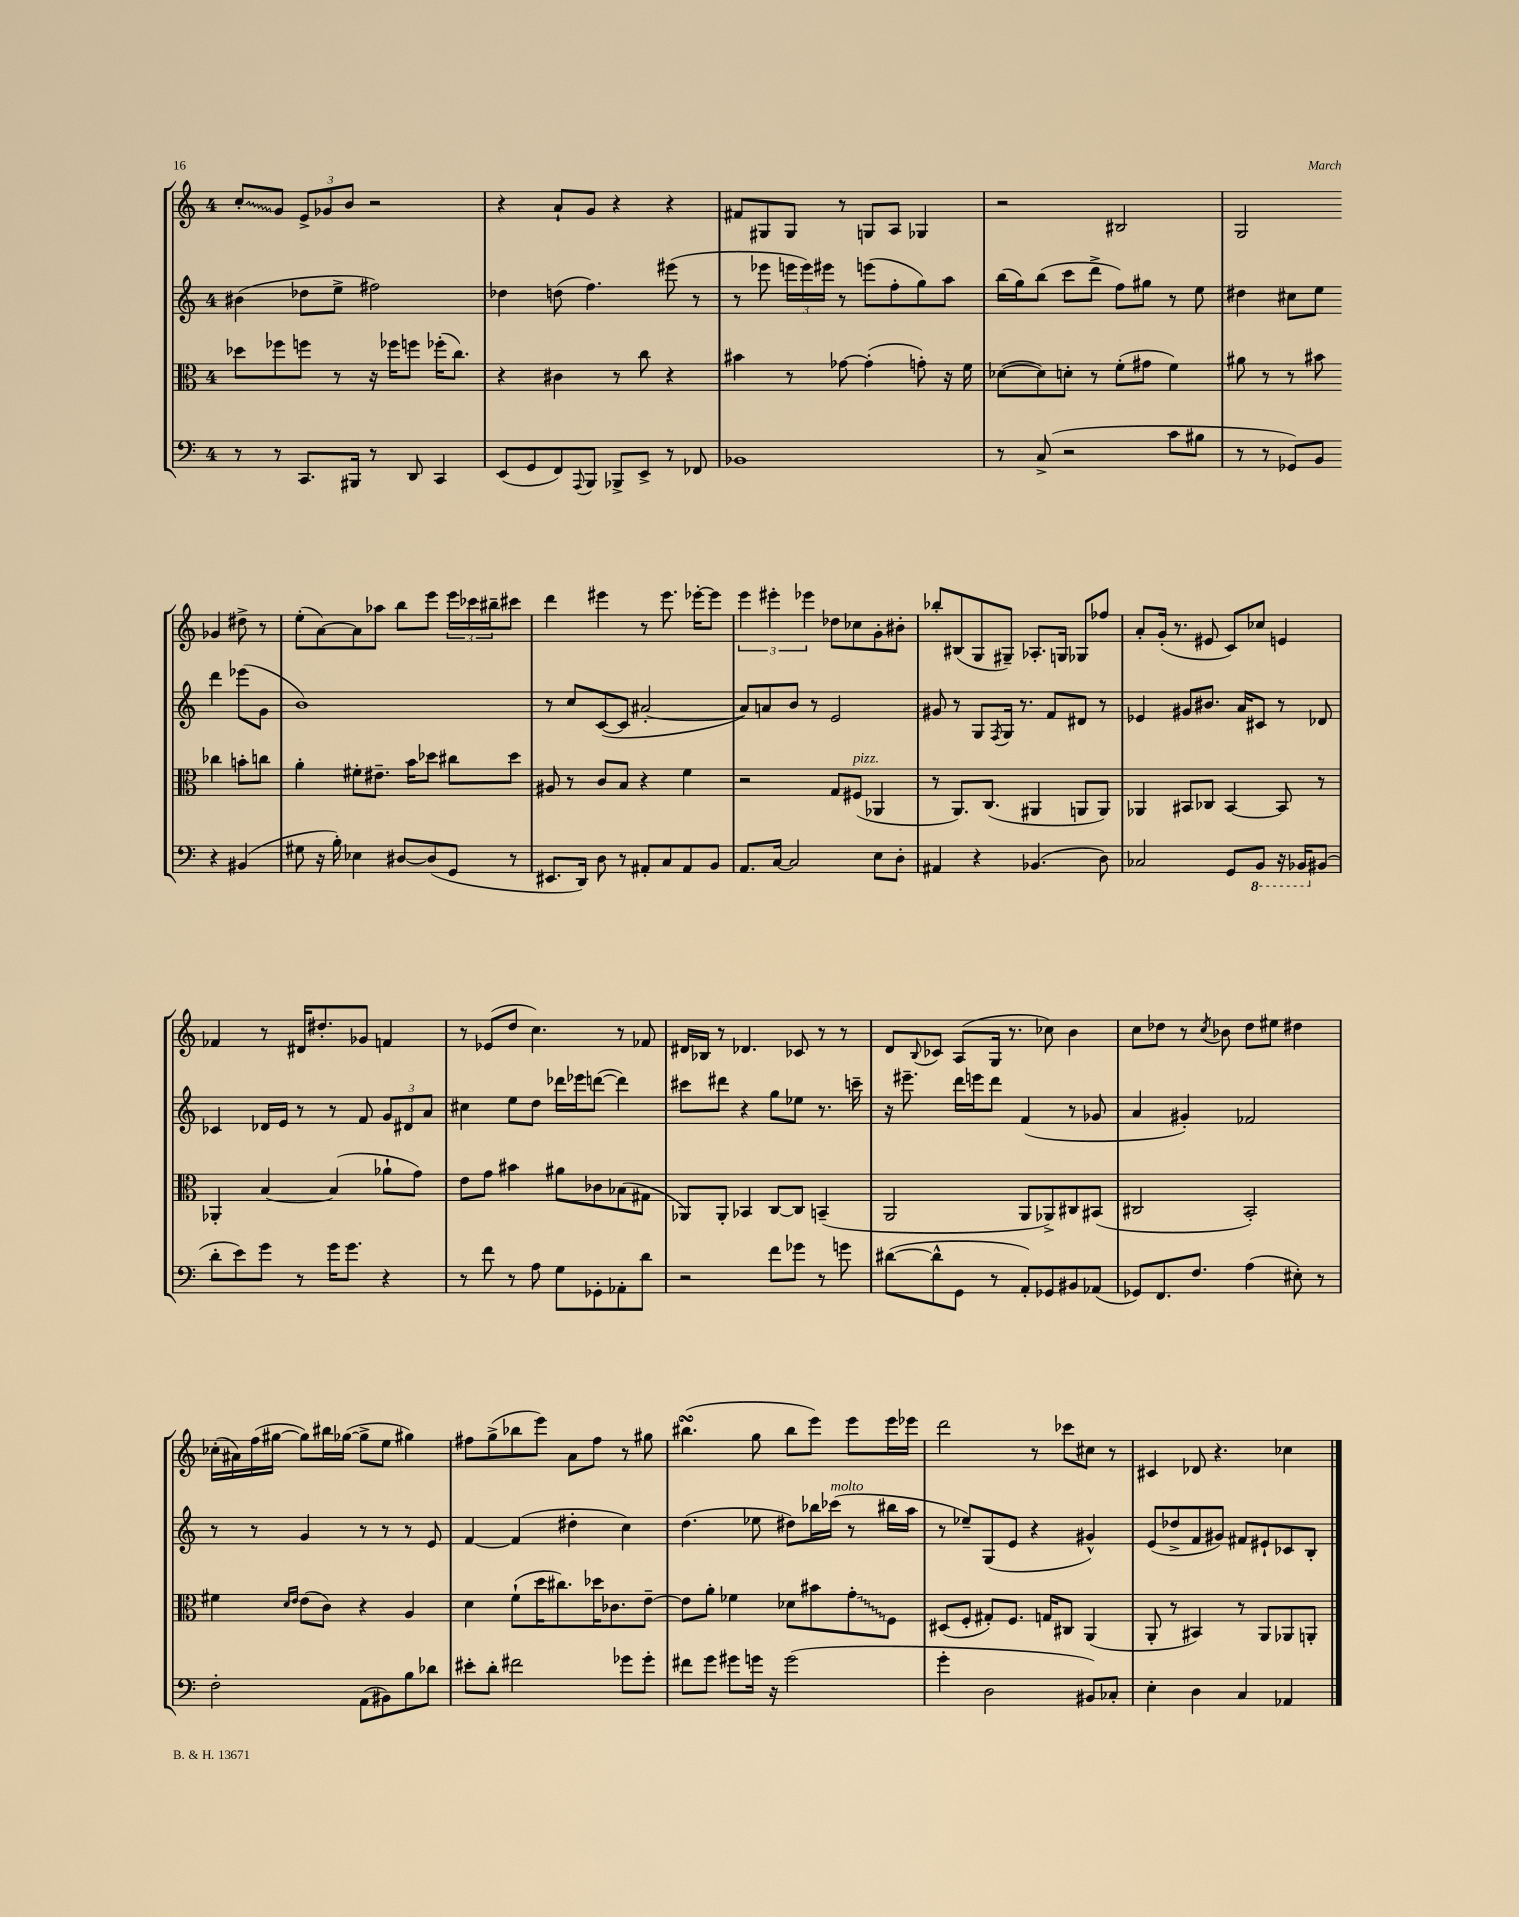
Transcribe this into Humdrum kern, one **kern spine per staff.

**kern	**kern	**kern	**kern
*staff4	*staff3	*staff2	*staff1
*clefF4	*clefC3	*clefG2	*clefG2
*k[]	*k[]	*k[]	*k[]
*M4/4	*M4/4	*M4/4	*M4/4
8r	8dd-\L	(4b#\	8cc'/L
8r	8ff-\	.	8g/J
8.CC/L	8ff\J	8dd-\L	12e^/L
.	.	.	12g-/
.	8r	8ee^\J	.
.	.	.	12b/J
16BBB#/Jk	.	.	.
8r	16r	2ff#\)	2r
.	16ff-\LK	.	.
8DD/	8ff\J	.	.
4CC/	(16ff-'\LK	.	.
.	8.cc\J)	.	.
=	=	=	=
(8EE/L	4r	4dd-\	4r
8GG/	.	.	.
8FF/)	4c#\	(8dd\	8a`/L
8qqAAA/	.	.	.
8BBB/J	.	4.ff\)	8g/J
8BBB-^/L	8r	.	4r
8EE^/J	8cc\	.	.
8r	4r	(8eee#\	4r
8FF-/	.	8r	.
=	=	=	=
1BB-	4b#\	8r	8f#/L
.	.	8eee-\	8G#/
.	8r	24eee\LL	8G#/J
.	.	24eee\)	.
.	.	24eee#\JJ	.
.	[8g-\	8r	8r
.	(4g-'\]	(8eee\L	8G/L
.	.	8ff'\	8A/J
.	8g'\)	8gg\)	4G-/
.	16r	8aa\J	.
.	16f\	.	.
=	=	=	=
8r	([8d-\L	(16bb\LL	2r
.	.	16gg\J)	.
(8C^/	8d-\])	(8bb\J	.
2r	8d'\J	8ccc\L	.
.	8r	8ddd^\J	.
.	(8f'\L	8ff\L)	2B#/
.	8g#\J	8gg#\J	.
8c\L	4f\)	8r	.
8B#\J	.	8ee\	.
=	=	=	=
8r	8a#\	4dd#\	2G/
8r	8r	.	.
8GG-/L)	8r	8cc#\L	.
8BB/J	8b#\	8ee\J	.
4r	4cc-\	4ddd\	4g-/
(4BB#/	8b'\L	(8eee-\L	8dd#^\
.	8cc\J	8g\J	8r
=	=	=	=
8G#\	4a'\	1b)	(8ee'\L
16r	.	.	[8a\)
16B'\)	.	.	.
4E-\	8f#'\L	.	8a\]
.	8.e#~\J	.	8aa-\J
[8D#/L	.	.	8bb\L
.	16b\LK	.	.
(8D#/]	8dd-\J	.	8eee\J
8GG/J	8cc#\L	.	24eee\LL
.	.	.	24ccc-\
.	.	.	24bb#~\J
8r	8dd-\J	.	8ccc#\J
=	=	=	=
8.EE#/L	8A#/	8r	4ddd\
.	8r	8cc/L	.
16DD/Jk)	.	.	.
8D\	8c/L	([8c/	4eee#\
8r	8B/J	8c/]J	.
8AA#'/L	4r	[2a#'/	8r
8C/	.	.	8.eee#\
8AA#/	4f\	.	.
.	.	.	[16eee-'\LK
8BB/J	.	.	8eee-\]J
=	=	=	=
8.AA/L	2r	8a#/]L)	6eee\
.	.	8a/	.
.	.	.	6eee#'\
[16C/Jk	.	.	.
2C/]	.	8b/J	.
.	.	.	6eee-\
.	.	8r	.
.	8G/L	2e/	8dd-\L
.	(8F#/J	.	8cc-\
8E\L	4AA-/	.	8g'\
8D'\J	.	.	8b#'\J
=	=	=	=
4AA#/	8r	8g#/	8bb-'/L
.	8.AA/L)	8r	(8B#/
4r	.	8G/L	8G/
.	(8.C/J	.	.
.	.	8qF/	.
.	.	16G/Jk	8G#~/J)
.	.	8.r	.
(4.BB-/	4AA#/	.	8.A-'/L
.	.	8f/L	.
.	.	.	16G/Jk
.	8AA/L	8d#/J	8G-/L
8D\)	8AA/J)	8r	8ff-/J
=	=	=	=
2C-/	4AA-/	4e-/	8a'/L
.	.	.	(16g'/Jk
.	.	.	8.r
.	8BB#/L	8g#/L	.
.	8C-/J	8.b#/J	8e#/
8GG/L	[4BB#/	.	8c/L)
.	.	16a/LK	.
8BBB/J	.	8c#/J	8cc-/J
16r	8BB#/]	8r	4e/
16BBB-/LK	.	.	.
(8BB#/J	8r	8d-/	.
=	=	=	=
8d'\L	4AA-'/	4c-/	4f-/
8e\)	.	.	.
8g\J	[4B/	16d-/LL	8r
.	.	16e/JJ	.
8r	.	8r	16d#/LK
.	.	.	8.dd#'/
16g\LK	(4B/]	8r	.
8.g\J	.	.	.
.	.	8f/	8g-/J
4r	8a-`\L	12g/L	4f/
.	.	12d#/	.
.	8g\J)	.	.
.	.	12a/J	.
=	=	=	=
8r	8e\L	4cc#\	8r
8f\	8g\J	.	(8e-/L
8r	4b#\	8ee\L	8dd/J
8A\	.	8dd\J	4.cc\)
8G\L	8a#\L	16ddd-\LL	.
.	.	16eee-\J	.
8GG-'\	8c-\	([8ddd\J	.
8AA-'\	(8B-\	4ddd\])	8r
8d\J	8G#\J	.	8f-/
=	=	=	=
2r	8AA-/L)	8ccc#\L	16d#/LL
.	.	.	16B-/JJ
.	8AA-'/J	8ddd#\J	8r
.	4BB-/	4r	4.d-/
8f\L	[8C/L	8gg\L	.
8g-\J	8C/]J	8ee-\J	8c-/
8r	(4BB~/	8.r	8r
8g\	.	.	8r
.	.	16ccc~\	.
=	=	=	=
([8d#\L	2AA/	16r	8d/L
.	.	8.eee#~\	.
.	.	.	8qqB/
8d#^^\]	.	.	8c-/J
8GG\J	.	16ddd\LL	(8A/L
.	.	16eee\J	.
8r	.	8ddd\J	16G/Jk
.	.	.	8.r
8AA'/L)	8AA/L	(4f/	.
8GG-/	8AA-^/)	.	8cc-\)
8BB#/	8C#/	8r	4b\
(8AA-/J	(8BB#/J	8g-/	.
=	=	=	=
8GG-/L)	2C#/	4a/	8cc\L
8.FF/	.	.	8dd-\J
.	.	4g#'/)	8r
8.F/J	.	.	.
.	.	.	8qcc/
.	.	.	8b-\
(4A\	2BB'/)	2f-/	8dd-\L
.	.	.	8ee#\J
8E#'\)	.	.	4dd#\
8r	.	.	.
=	=	=	=
2F'\	4f#\	8r	(16cc-'\LL
.	.	.	16a#\)
.	.	8r	(16ff\
.	.	.	[16gg#\JJ
.	16qqd/LL	.	.
.	16qqe/JJ	.	.
.	(8e\L	4g/	8gg#\]L)
.	8c\J)	.	16bb#\L
.	.	.	([16gg-\JJ
(8AA\L	4r	8r	8gg-^\]L
8BB#\)	.	8r	8ee\J
8B\	4A/	8r	4gg#\)
8d-\J	.	8e/	.
=	=	=	=
8e#'\L	4d\	[4f/	8ff#\L
8d'\J	.	.	(8gg^\
2f#\	(8f`\L	(4f/]	8bb-\
.	16dd\K	.	8eee\J)
.	8.cc#\)	.	.
.	.	4dd#'\	8a\L
.	16dd-\K	.	8ff#\J
.	8.c-\	.	.
8g-\L	.	4cc\)	8r
8g-'\J	[8e~\J	.	8gg#\
=	=	=	=
8f#\L	8e\]L	(4.dd\	(4.bb#\
8g\J	8a'\J	.	.
8g#\L	4f-\	.	.
16g\Jk	.	8ee-\	8gg\
16r	.	.	.
(2g\	8d-\L	8dd#\L)	8bb#\L
.	8b#\	16bb-\L	8eee\J)
.	.	(16ccc-\JJ	.
.	8g'\	8r	8eee\L
.	8F\J	16bb#\LL	16eee\L
.	.	16aa\JJ	16eee-\JJ
=	=	=	=
4g'\	(8D#/L	8r	2ddd\
.	8F'/J	8ee-~/L)	.
2D\	8G#'/L)	(8G/	.
.	8.F/J	8e/J	.
.	.	4r	8r
.	16G/LK	.	.
.	8C#/J	.	8ccc-\L
8BB#/L)	(4AA/	4g#^^/)	8cc#\J
8C-'/J	.	.	8r
=	=	=	=
4E'\	8AA'/	(8e/L	4c#/
.	8r	8dd-^/	.
4D\	4BB#/)	8f/	8d-/
.	.	8g#/J)	4.r
4C/	8r	8f#/L	.
.	8AA/L	8e#`/	.
4AA-/	8AA-/	8c-/	4cc-\
.	8AA'/J	8B'/J	.
==	==	==	==
*-	*-	*-	*-
